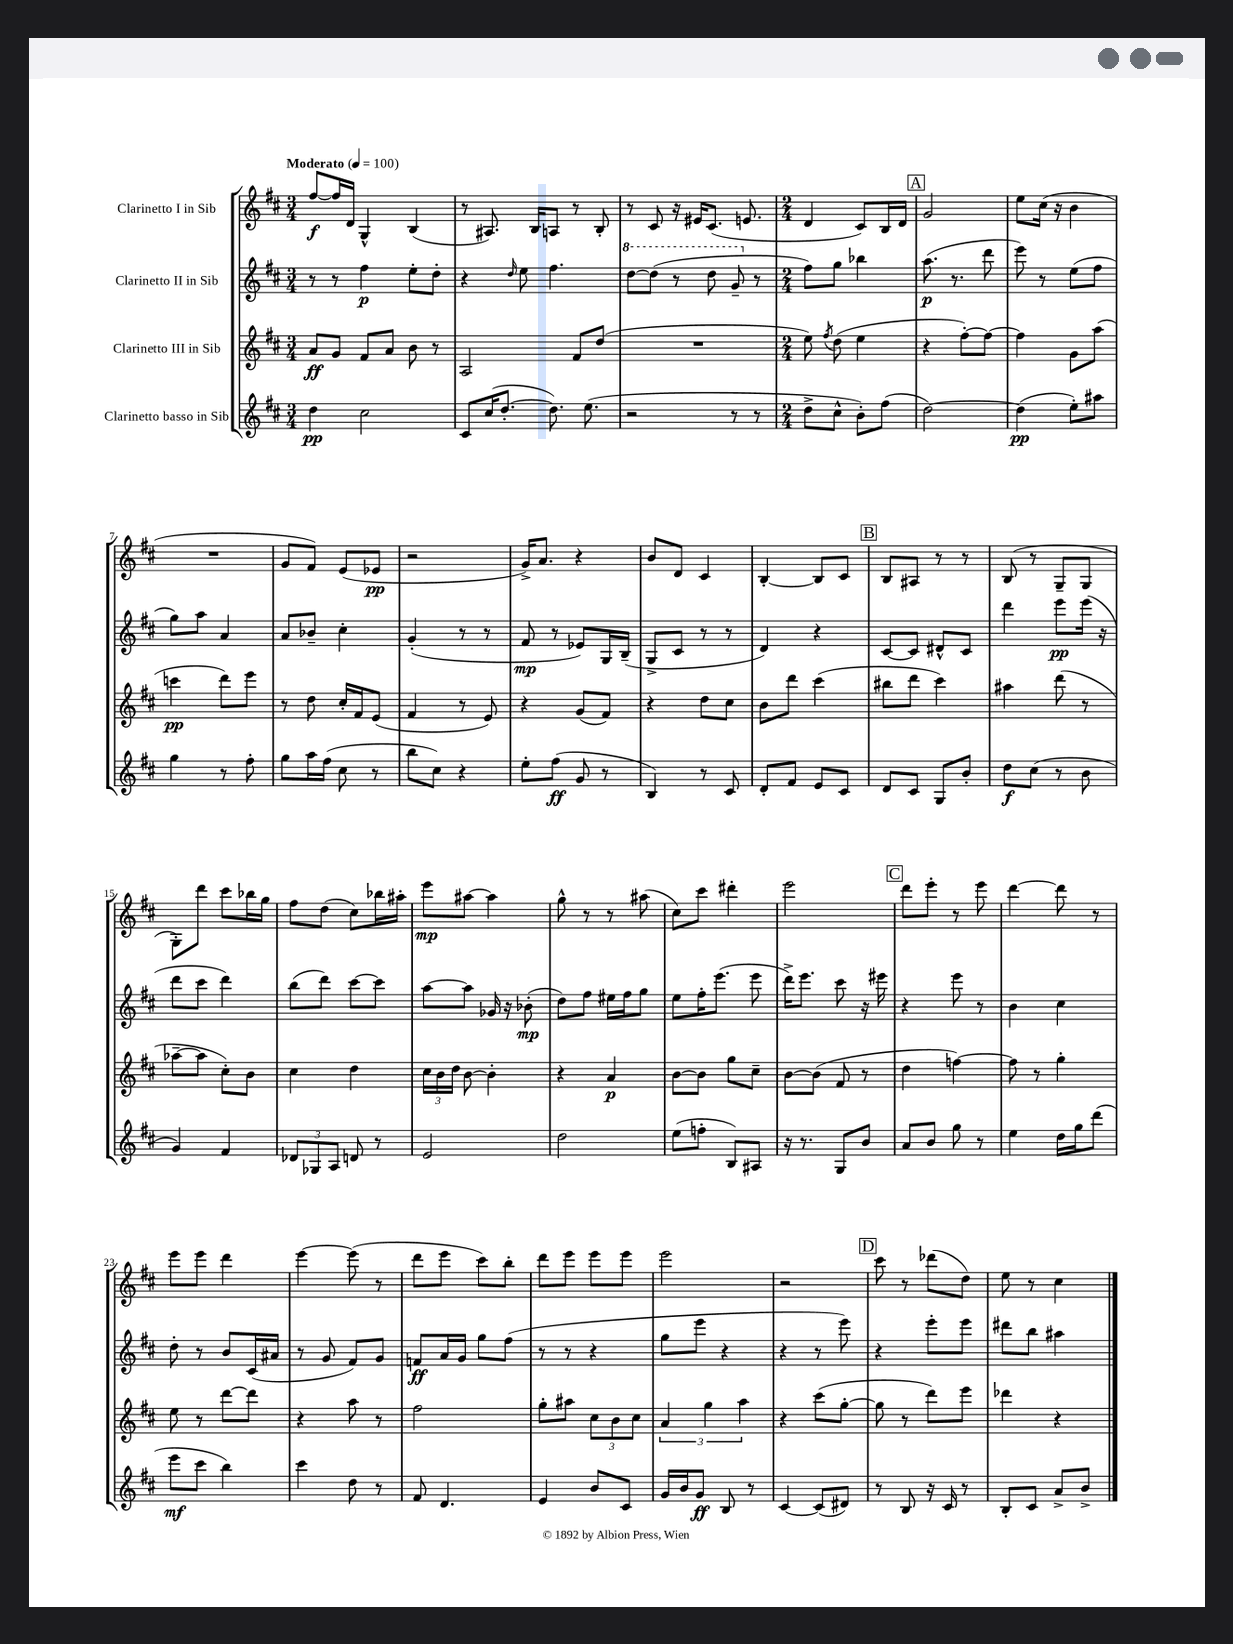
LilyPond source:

<<
\new StaffGroup <<
\new Staff = "s0" \with { instrumentName = "Clarinetto I in Sib" } {
    \clef treble \key d \major \numericTimeSignature \time 3/4 \tempo "Moderato" 4 = 100
    \autoBeamOff fis''8[~\f fis''16 d'16] g4-^ b4( |
    r8 ais8.) b16[ a8] r8 b8-. |
    r8 cis'8 r16 eis'16[ cis'8.]( e'8. |
    \numericTimeSignature \time 2/4 d'4 cis'8[) b16 d'16] |
    \mark \markup { \box "A" } g'2 |
    e''8[ cis''16]( r16 b'4 |
    R2 |
    g'8[ fis'8]) e'8[( ees'8]\pp |
    r2 |
    g'16[->) a'8.] r4 |
    b'8[ d'8] cis'4 |
    b4~-. b8[ cis'8] |
    \mark \markup { \box "B" } b8[ ais8] r8 r8 |
    b8( r8 g8[-- g8] |
    g8[-.) d'''8] cis'''8[ bes''16 g''16] |
    fis''8[ d''8]( cis''8[) bes''16 ais''16]-. |
    e'''8[\mp ais''8]~ ais''4 |
    g''8-^ r8 r8 ais''8( |
    cis''8[) cis'''8] dis'''4-. |
    e'''2 |
    \mark \markup { \box "C" } d'''8[ e'''8]-. r8 e'''8 |
    d'''4~ d'''8 r8 |
    e'''8[ e'''8] d'''4 |
    e'''4~ e'''8( r8 |
    d'''8[ e'''8] cis'''8[) b''8]-. |
    d'''8[ e'''8] e'''8[ e'''8] |
    e'''2 |
    r2 |
    \mark \markup { \box "D" } cis'''8 r8 des'''8[( d''8]) |
    e''8 r8 cis''4 \bar "|." |
}
\new Staff = "s1" \with { instrumentName = "Clarinetto II in Sib" } {
    \clef treble \key d \major \numericTimeSignature \time 3/4
    \autoBeamOff r8 r8 fis''4\p e''8[-. d''8]-. |
    r4 \grace { d''16 } e''8 fis''4. |
    \ottava #1 d'''8[~ d'''8]( r8 d'''8 g''8-- \ottava #0 r8 |
    \numericTimeSignature \time 2/4 fis''8[) g''8] bes''4 |
    \mark \markup { \box "A" } a''8.\p( r8. d'''8 |
    e'''8) r8 e''8[( fis''8] |
    g''8[) a''8] a'4 |
    a'8[ bes'8]-- cis''4-. |
    g'4-.( r8 r8 |
    fis'8\mp r8 ees'8[) g16 b16]--( |
    g8[-> cis'8] r8 r8 |
    d'4) r4 |
    \mark \markup { \box "B" } cis'8[~ cis'8] dis'8[-^ cis'8] |
    d'''4 e'''8[\pp e'''16]( r16 |
    d'''8[ cis'''8] d'''4) |
    b''8[( d'''8]) cis'''8[~ cis'''8] |
    a''8[~ a''8] ges'16 r16 bes'8-.\mp( |
    d''8[) fis''8] eis''16[ fis''16 g''8] |
    e''8[ fis''16-. e'''8.]( e'''8 |
    d'''16[->) e'''8.] cis'''8 r16 eis'''16 |
    \mark \markup { \box "C" } r4 e'''8 r8 |
    b'4 cis''4 |
    d''8-. r8 b'8[ cis'16( ais'16] |
    r8 g'8 fis'8[) g'8] |
    f'8[\ff a'16 g'16] g''8[ fis''8]( |
    r8 r8 r4 |
    g''8[ e'''8] r4 |
    r4 r8 e'''8) |
    \mark \markup { \box "D" } r4 e'''8[-. e'''8] |
    dis'''8[ b''8] ais''4 \bar "|." |
}
\new Staff = "s2" \with { instrumentName = "Clarinetto III in Sib" } {
    \clef treble \key d \major \numericTimeSignature \time 3/4
    \autoBeamOff a'8[\ff g'8] fis'8[ a'8] b'8 r8 |
    a2 fis'8[ d''8]( |
    R2. |
    \numericTimeSignature \time 2/4 e''8) \acciaccatura { fis''8 } d''8( e''4 |
    \mark \markup { \box "A" } r4 fis''8[~-.) fis''8]~ |
    fis''4 g'8[ a''8]( |
    c'''4\pp d'''8[) e'''8] |
    r8 d''8 cis''16[-. fis'16 e'8]( |
    fis'4 r8 e'8) |
    r4 g'8[( fis'8]) |
    r4 d''8[ cis''8] |
    b'8[ d'''8] cis'''4( |
    \mark \markup { \box "B" } bis''8[ d'''8] cis'''4) |
    ais''4 d'''8( r8 |
    aes''8[~-- aes''8] cis''8[-.) b'8] |
    cis''4 d''4 |
    \tuplet 3/2 { cis''16[ b'16 d''16] } b'8~ b'4-. |
    r4 a'4\p |
    b'8[~ b'8] g''8[ cis''8]-- |
    b'8[~ b'8]( fis'8 r8 |
    \mark \markup { \box "C" } d''4 f''4~) |
    f''8 r8 g''4-. |
    e''8 r8 d'''8[~ d'''8] |
    r4 a''8 r8 |
    fis''2 |
    g''8[-. ais''8] \tuplet 3/2 { cis''8[ b'8 cis''8] } |
    \tuplet 3/2 { a'4 g''4 a''4 } |
    r4 cis'''8[( g''8]~-. |
    \mark \markup { \box "D" } g''8 r8 d'''8[) e'''8] |
    des'''4 r4 \bar "|." |
}
\new Staff = "s3" \with { instrumentName = "Clarinetto basso in Sib" } {
    \clef treble \key d \major \numericTimeSignature \time 3/4
    \autoBeamOff d''4\pp cis''2 |
    cis'8[ cis''16( d''8.]~-. d''8.) e''8.( |
    r2 r8 r8 |
    \numericTimeSignature \time 2/4 d''8[-> cis''8]-^ b'8[-.) fis''8]( |
    \mark \markup { \box "A" } d''2~) |
    d''4\pp( e''8[-.) ais''8] |
    g''4 r8 fis''8-. |
    g''8[ a''16 fis''16]( cis''8 r8 |
    b''8[ cis''8]) r4 |
    e''8[-. fis''8]\ff( g'8 r8 |
    b4) r8 cis'8 |
    d'8[-. fis'8] e'8[ cis'8] |
    \mark \markup { \box "B" } d'8[ cis'8] g8[ b'8]-. |
    d''8[\f cis''8]( r8 b'8 |
    g'4) fis'4 |
    \tuplet 3/2 { des'8[ ges8 a8] } d'8 r8 |
    e'2 |
    d''2 |
    e''8[( f''8]-. b8[) ais8] |
    r16 r8. g8[ b'8] |
    \mark \markup { \box "C" } a'8[ b'8] g''8 r8 |
    e''4 d''16[ g''16 d'''8]( |
    e'''8[\mf cis'''8] b''4) |
    cis'''4 d''8 r8 |
    fis'8 d'4. |
    e'4 b'8[ cis'8] |
    g'16[ b'16 g'8]\ff b8 r8 |
    cis'4~ cis'8[( dis'8]) |
    \mark \markup { \box "D" } r8 b8 r16 cis'16 r8 |
    b8[-. cis'8] a'8[-> b'8]-> \bar "|." |
}
>>
>>
